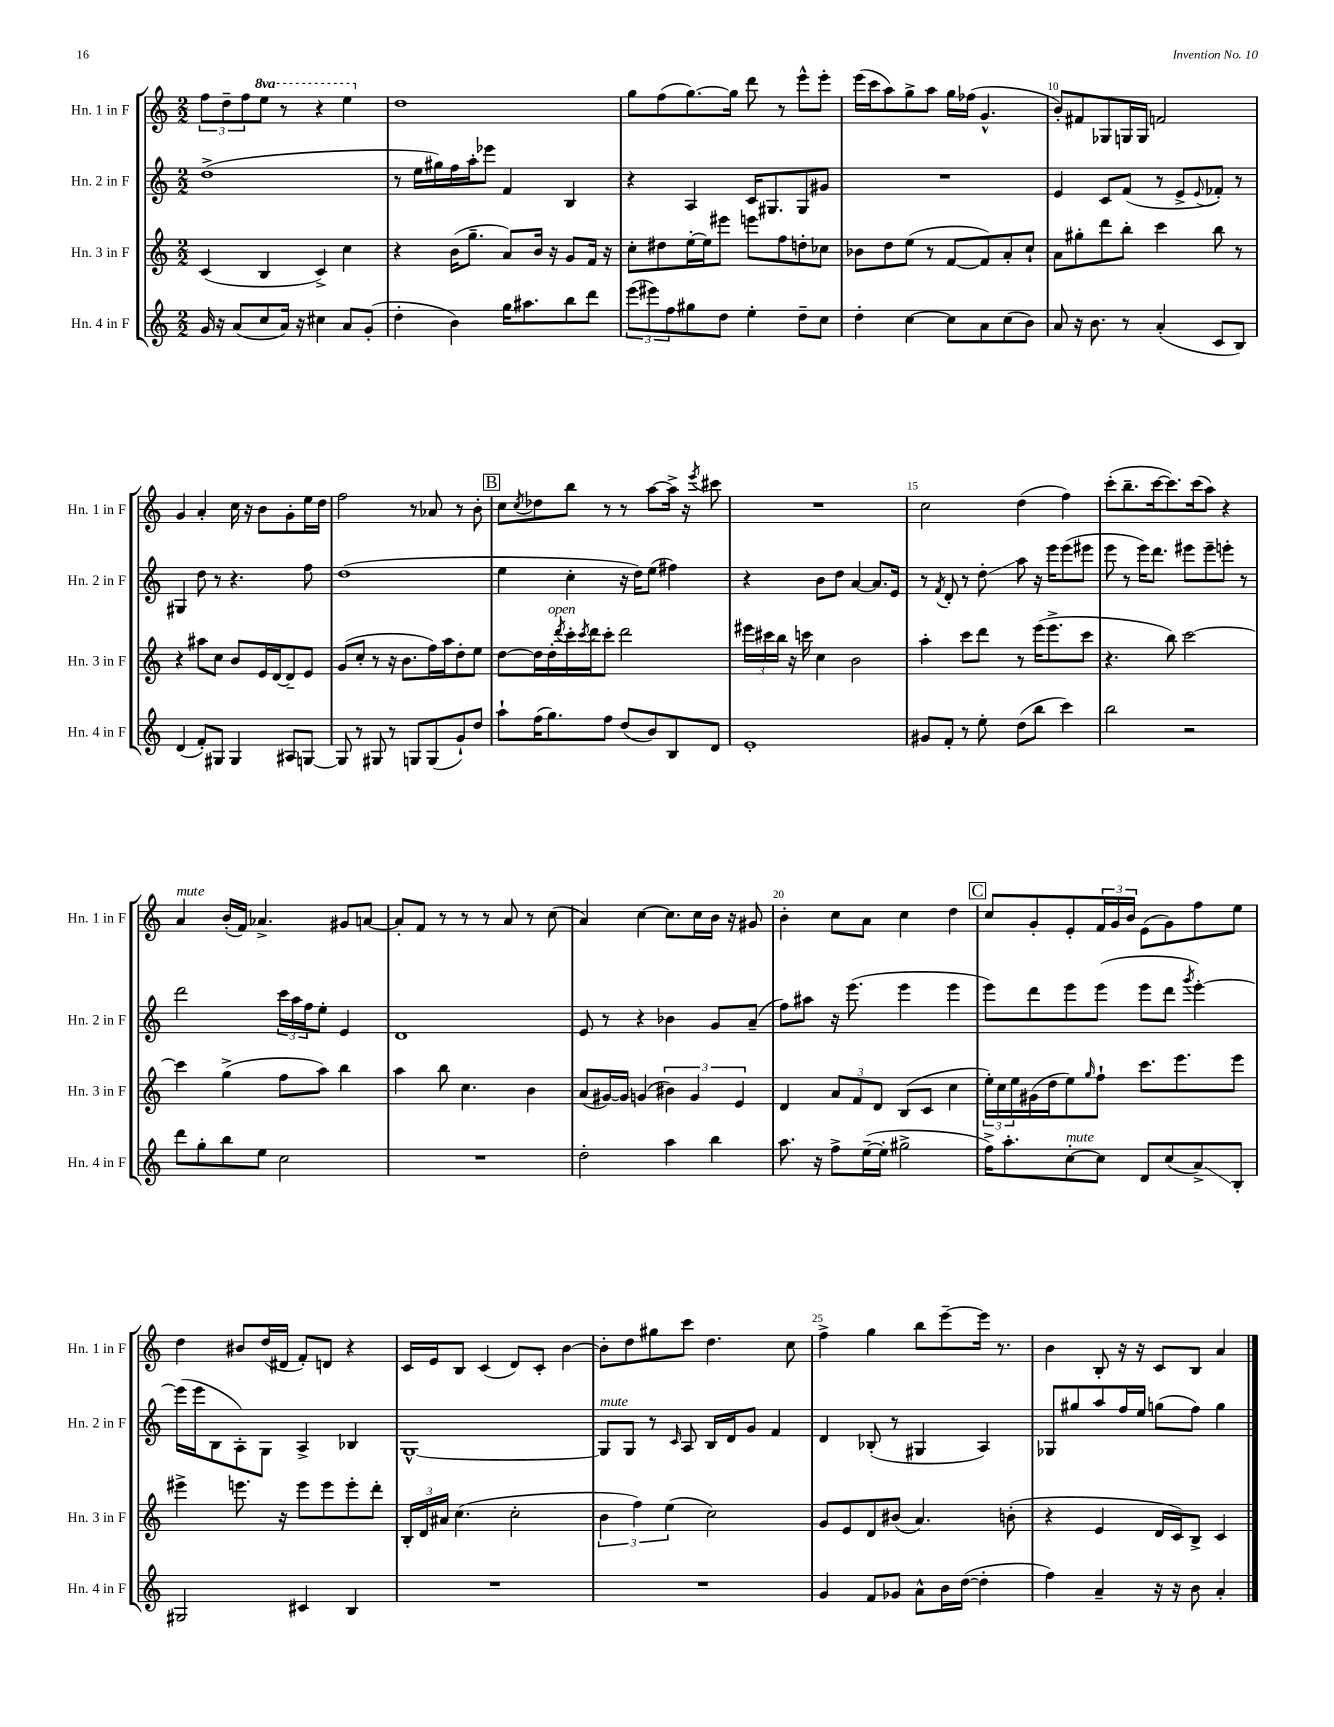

**kern	**kern	**kern	**kern
*staff4	*staff3	*staff2	*staff1
*clefG2	*clefG2	*clefG2	*clefG2
*k[]	*k[]	*k[]	*k[]
*M2/2	*M2/2	*M2/2	*M2/2
16g/	(4c/	(1dd^	12ff\L
16r	.	.	.
.	.	.	12dd~\
(8a/L	.	.	.
.	.	.	12ff\
8cc/	4B/	.	8eee\J
16a/Jk)	.	.	8r
16r	.	.	.
4cc#\	4c^/)	.	4r
8a/L	4cc\	.	4eee\
(8g'/J	.	.	.
=	=	=	=
4dd'\	4r	8r	1dd
.	.	16ee\LL	.
.	.	16gg#\)	.
4b\)	(16b\LK	16ff\	.
.	8.gg~\J	16aa'\J	.
.	.	8eee-\J	.
16gg\LK	8a/L)	4f/	.
8.aa#\	.	.	.
.	16b/Jk	.	.
.	16r	.	.
8bb\	8g/L	4B/	.
8ddd\J	16f/Jk	.	.
.	16r	.	.
=	=	=	=
(12eee\L	8cc'\L	4r	8gg\L
12eee#\)	.	.	.
.	8dd#\	.	(8ff\
12ff\	.	.	.
8gg#\	[16ee'\L	4A/	[8.gg\)
.	16ee\]J	.	.
8dd\J	8eee#\J	.	.
.	.	.	16gg\]Jk
4ee'\	8eee\L	16c/LK	8ddd\
.	.	8.G#/	.
.	8ff\	.	8r
8dd~\L	8dd'\	8G#/	8eee^^\L
8cc\J	8cc-\J	8g#/J	8eee'\J
=	=	=	=
4dd'\	8b-\L	1r	(16eee\LL
.	.	.	16ccc\J
.	8dd\	.	8aa\)
[4cc\	(8ee\J	.	8gg^\
.	8r	.	8aa\J
8cc\]L	[8f/L	.	16gg\LL
.	.	.	(16ff-\JJ
8a\	8f/])	.	4.g^^/
(8cc\	8a'/	.	.
8b\J)	8cc`/J	.	.
=	=	=	=
8a/	8a\L	4e/	8b'/L)
16r	8gg#'\	.	8f#/
8.b\	.	.	.
.	8ddd\	8c/L	8G-/
8r	8bb'\J	(8f/J	16G/L
.	.	.	16G/JJ
(4a'/	4ccc\	8r	2f/
.	.	8e^/L	.
.	.	8qqe/	.
8c/L	8bb\	8f-'/J)	.
8B/J)	8r	8r	.
=	=	=	=
(4d/	4r	4G#/	4g/
8f'/L)	8aa#\L	8dd\	4a'/
8G#/J	8cc\J	8r	.
4G#/	8b/L	4.r	16cc\
.	.	.	16r
.	16e/L	.	8b\L
.	[16d/J	.	.
8A#/L	8d~/]	.	8g'\
[8G/J	8e/J	8ff\	16ee\L
.	.	.	16dd\JJ
=	=	=	=
8G/]	(8g/L	(1dd	2ff\
8r	8cc'/J	.	.
8G#/	8r	.	.
8r	16r	.	.
.	8.b\L	.	.
8G/L	.	.	8r
(8G/	16ff\L)	.	8a-/
.	16aa\J	.	.
8g`/)	8dd'\	.	8r
8dd/J	8ee\J	.	8b'\
=	=	=	=
8aa`\L	[8dd\L	4ee\	8cc\L
.	.	.	8qcc/
(16ff\K	16dd\]L	.	8dd-\
8.gg\)	16dd'\	.	.
.	8qddd/	.	.
.	16ccc'\	4cc'\	8bb\J
.	8qccc/	.	.
.	16ddd\J	.	.
8ff\J	8ccc'\J	.	8r
(8dd/L	2ddd\	16r	8r
.	.	16dd\LK)	.
8b/)	.	(8ee\J	[8aa\L
8B/	.	4ff#\)	16aa^\]Jk
.	.	.	16r
.	.	.	8qeee/
8d/J	.	.	8ccc#\
=	=	=	=
1e'	24eee#\LL	4r	1r
.	24ccc#\	.	.
.	24bb\JJ	.	.
.	16r	.	.
.	16ccc\	.	.
.	4cc\	8b\L	.
.	.	8dd\J	.
.	2b\	[4a/	.
.	.	8.a/]L	.
.	.	16e/Jk	.
=	=	=	=
8g#/L	4aa'\	8r	2cc\
.	.	8qf/	.
8f'/J	.	8d'/	.
8r	8ccc\L	8r	.
8ee'\	8ddd\J	8dd'\	.
(8dd\L	8r	8aa\	(4dd\
8bb\J	(16eee\LK	16r	.
.	8.eee^\	16eee\LK	.
4ccc\)	.	(8eee\	4ff\)
.	8ccc\J	8eee#\J	.
=	=	=	=
2bb\	4.r	8eee\	(8ccc'\L
.	.	8r	8.bb~\
.	.	16eee\LK)	.
.	.	8.ddd\J	[16ccc\k
.	8bb\)	.	8.ccc\])
2r	[2ccc\	8eee#\L	.
.	.	.	(16ccc\k
.	.	8eee#~\	8aa\J)
.	.	8eee'\J	4r
.	.	8r	.
=	=	=	=
8ddd\L	4ccc\]	2ddd\	4a/
8gg'\	.	.	.
8bb\	(4gg^\	.	(16b'/LL
.	.	.	16f/JJ)
8ee\J	.	.	4.a-^/
2cc\	8ff\L	24ccc\LL	.
.	.	24aa\	.
.	.	24ff\J	.
.	8aa\J)	8ee'\J	.
.	4bb\	4e/	8g#/L
.	.	.	[8a/J
=	=	=	=
1r	4aa\	1d	8a'/]L
.	.	.	8f/J
.	8bb\	.	8r
.	4.cc\	.	8r
.	.	.	8r
.	.	.	8a/
.	4b\	.	8r
.	.	.	(8cc\
=	=	=	=
2dd'\	(8a/L	8e/	4a/)
.	[16g#/L)	8r	.
.	16g#/]JJ	.	.
.	(4g/	4r	[4cc\
4aa\	6b#\)	4b-\	8.cc\]L
.	6g/	.	.
.	.	.	16cc\L
4bb\	.	8g/L	16b\JJ
.	.	.	16r
.	6e/	.	.
.	.	(8a~/J	8g#/
=	=	=	=
8.aa\	4d/	8ff\L)	4b'\
.	.	8aa#\J	.
16r	.	.	.
8ff^\L	12a/L	16r	8cc\L
.	.	(8.eee\	.
.	12f/	.	.
([16ee~\L	.	.	8a\J
.	12d/J	.	.
16ee'\]JJ	.	.	.
2gg#^\	(8B/L	4eee\	4cc\
.	8c/J	.	.
.	4cc\	4eee\	4dd\
=	=	=	=
16ff^\LK)	24ee'\LL)	8eee\L)	8cc/L
.	24cc\	.	.
8.aa'\	.	.	.
.	24ee\	.	.
.	(16g#\	8ddd\	8g'/
.	16dd\J	.	.
[8cc'\	8ee\)	8eee\	8e'/
.	16qqgg/	.	.
8cc\]J	8ff`\J	(8eee\J	24f/L
.	.	.	24g/
.	.	.	24b/JJ
8d/L	8.ccc\L	8eee\L	(8e\L
(8cc/	.	8ddd\J	8g\)
.	8.eee\	.	.
.	.	8qggg/	.
8a^/)	.	[4eee'\)	8ff\
8B'/J	8eee\J	.	8ee\J
=	=	=	=
2G#/	4eee#^\	(16eee\]LL	4dd\
.	.	16eee\J	.
.	.	8B\	.
.	8.eee\	8A'\)	8b#/L
.	.	8G\J	(16dd/L
.	16r	.	16d#/JJ
4c#/	8eee\L	4A^/	8f'/L)
.	8eee\	.	8d/J
4B/	8eee'\	4B-/	4r
.	8ddd'\J	.	.
=	=	=	=
1r	24B'/LL	[1G^^	16c/LL
.	24d/	.	.
.	.	.	16e/J
.	24a#/JJ	.	.
.	(4.cc\	.	8B/J
.	.	.	(4c/
.	2cc'\	.	8d/L)
.	.	.	8c'/J
.	.	.	[4b\
=	=	=	=
1r	6b\	8G/]L	8b'\]L
.	.	8G/J	8dd\
.	6ff\)	.	.
.	.	8r	8gg#\
.	(6ee\	.	.
.	.	16qqc/	.
.	.	8A/	8ccc\J
.	2cc\)	16B/LL	4.dd\
.	.	16d/J	.
.	.	8g/J	.
.	.	4f/	.
.	.	.	8cc\
=	=	=	=
4g/	8g/L	4d/	4ff^\
.	8e/	.	.
8f/L	8d/	(8B-'/	4gg\
8g-/J	(8b#/J	8r	.
8a^^\L	4.a/)	4G#/	8bb\L
16b\L	.	.	[8eee~\
([16dd\JJ	.	.	.
4dd'\]	.	4A/)	16eee\]Jk
.	.	.	8.r
.	(8b'\	.	.
=	=	=	=
4ff\)	4r	8G-/L	4b\
.	.	8gg#/	.
4a~/	4e/	8aa/	8B'/
.	.	16ff/L	16r
.	.	16ee/JJ	16r
16r	16d/LL	(8gg\L	8c/L
16r	16c/J)	.	.
8b\	8B^/J	8ff\J)	8B/J
4a'/	4c/	4gg\	4a/
==	==	==	==
*-	*-	*-	*-
